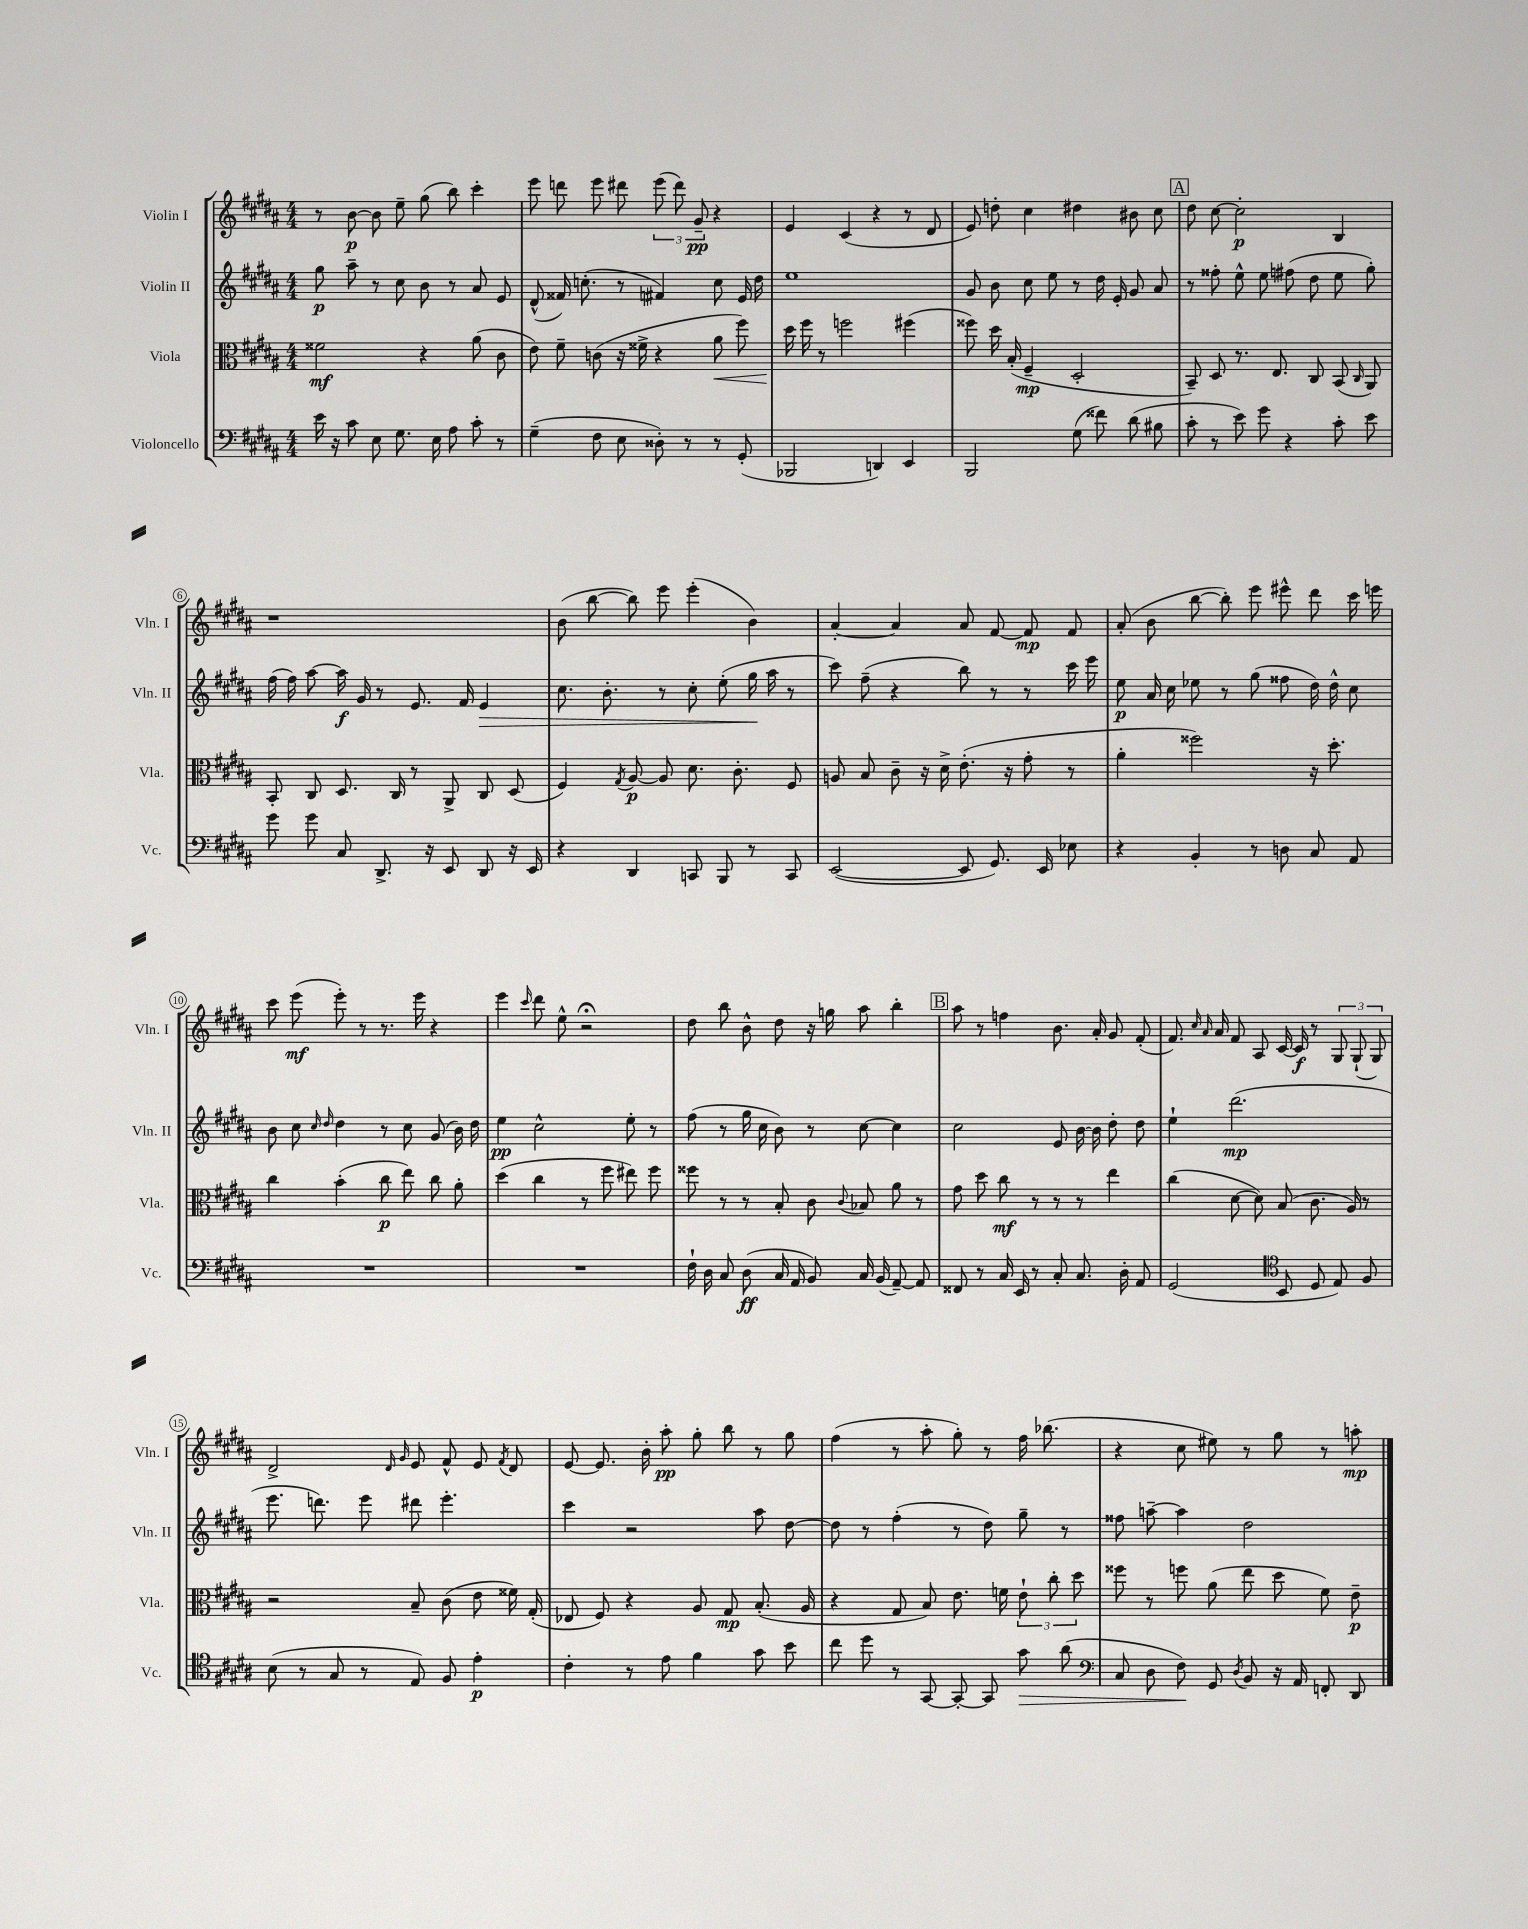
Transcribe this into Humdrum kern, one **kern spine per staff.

**kern	**kern	**kern	**kern
*staff4	*staff3	*staff2	*staff1
*clefF4	*clefC3	*clefG2	*clefG2
*k[f#c#g#d#a#]	*k[f#c#g#d#a#]	*k[f#c#g#d#a#]	*k[f#c#g#d#a#]
*M4/4	*M4/4	*M4/4	*M4/4
16e\	2f##\	8gg#\	8r
16r	.	.	.
8c#\	.	8aa#~\	[8b\
8E\	.	8r	8b\]
8.G#\	.	8cc#\	8ee~\
.	4r	8b\	(8gg#\
16E\	.	.	.
8A#\	.	8r	8bb\)
8c#'\	(8a#\	8a#/	4ccc#'\
8r	8c#\	8e/	.
=	=	=	=
(4G#~\	8e\)	(8d#^^/	8eee\
.	8f#~\	16f##/)	8ddd\
.	.	(8.cc'\	.
8F#\	(8c\	.	8eee\
8E\	16r	8r	8ddd#\
.	16f##^\	.	.
8D##'\)	4r	4f#/)	(12eee\
.	.	.	12ddd#\)
8r	.	.	.
.	.	.	12g#~/
8r	8a#\	8cc\	4r
(8GG#'/	8ff#\)	16e/	.
.	.	16dd#\	.
=	=	=	=
2BBB-/	16dd#\	1ee	4e/
.	16ff#\	.	.
.	8r	.	.
.	2ff\	.	(4c#/
4DD/)	.	.	4r
4EE/	(4ff#\	.	8r
.	.	.	8d#/
=	=	=	=
2BBB/	8ff##\)	8g#/	8e/)
.	16dd#\	8b\	8dd'\
.	(16B'/	.	.
.	4F#~/	8cc#\	4cc#\
.	.	8ee\	.
(8G#\	2D#'/	8r	4dd#\
8f##\)	.	16dd#\	.
.	.	16e'/	.
(8d#\	.	8g#/	8b#\
8B#\	.	8a#/	8cc#\
=	=	=	=
8c#'\	8BB~/)	8r	8dd#\
8r	8D#/	8ff##'\	[8cc#\
8e\)	8.r	8ee^^\	2cc#'\]
8g#\	.	8ee\	.
.	8.E/	.	.
4r	.	(8ff#\	.
.	8C#/	8dd#\	.
8c#'\	(8BB/	8ee\	4B/
.	16qqC#/	.	.
8e\	8AA#/)	8gg#'\)	.
=	=	=	=
8g#\	8BB'/	(16ff#\	1r
.	.	16ff#\)	.
8g#\	8C#/	[8aa#\	.
8C#/	8.D#/	16aa#\]	.
.	.	16g#/	.
8.DD#^/	.	8r	.
.	16C#/	.	.
.	8r	8.e/	.
16r	.	.	.
8EE/	8AA#^/	.	.
.	.	16f#/	.
8DD#/	8C#/	4e/	.
16r	(8D#/	.	.
16EE/	.	.	.
=	=	=	=
4r	4F#/)	8.cc#\	(8b\
.	.	.	[8bb\
.	.	8.b'\	.
.	8qG#/	.	.
4DD#/	[8A#/	.	8bb\])
.	8A#/]	8r	8eee\
8CC/	8.d#\	8cc#'\	(4eee'\
8BBB/	.	(8ee'\	.
.	8.c#'\	.	.
8r	.	16gg#\	4b\)
.	.	16aa#\	.
8CC/	8F#/	8r	.
=	=	=	=
([2EE/	8A/	8ccc#\)	[4a#'/
.	8B/	(8ff#~\	.
.	8c#~\	4r	4a#/]
.	16r	.	.
.	16d#^\	.	.
8EE/]	(8.e'\	8bb\)	8a#/
8.GG#/)	.	8r	[8f#/
.	16r	.	.
.	8g#'\	8r	8f#/]
16EE/	.	.	.
8E-\	8r	16ccc#\	8f#/
.	.	16eee\	.
=	=	=	=
4r	4a#'\	8ee\	(8a#'/
.	.	16a#/	8b\
.	.	16cc#\	.
4BB'/	2ff##\)	8ee-\	[8bb\
.	.	8r	8bb'\])
8r	.	(8gg#\	8eee\
8D\	.	8ff##\	8eee#^^\
8C#/	16r	16dd#\)	8ddd#\
.	8.dd#'\	16dd#^^\	.
8AA#/	.	8cc#\	16ccc#\
.	.	.	16eee\
=	=	=	=
1r	4cc#\	8b\	8ccc#\
.	.	8cc#\	(8eee\
.	.	16qqcc#/	.
.	.	16qqdd#/	.
.	(4b'\	4dd#\	8eee'\)
.	.	.	8r
.	8cc#\	8r	8.r
.	8ee\)	8cc#\	.
.	.	.	16eee\
.	8cc#\	(8g#/	4r
.	8a#'\	16b\)	.
.	.	16dd#\	.
=	=	=	=
1r	(4dd#\	4ee\	4eee\
.	.	.	16qqccc#/
.	4cc#\	2cc#^^\	8ddd#\
.	.	.	8ee^^\
.	8r	.	2r;
.	8ff#\	.	.
.	8ee#\)	8ee'\	.
.	8ff#\	8r	.
=	=	=	=
16F#`\	8ff##\	(8ff#\	8dd#\
16D#\	.	.	.
8C#/	8r	8r	8bb\
(8D#\	8r	16gg#\	8b^^\
.	.	16cc#\	.
16C#/	8B'/	8b\)	8dd#\
16AA#/	.	.	.
8BB/)	8c#\	8r	16r
.	.	.	16gg\
.	8qqc#/	.	.
16C#/	8B-/	[8cc#\	8aa#\
(16BB/	.	.	.
[8AA#~/)	8a#\	4cc#\]	4bb'\
8AA#/]	8r	.	.
=	=	=	=
8FF##/	8g#\	2cc#\	8aa#\
8r	8dd#\	.	8r
16C#/	8cc#\	.	4ff\
16EE/	.	.	.
8r	8r	.	.
8C#'/	8r	8e/	8.b\
8.C#/	8r	[16b\	.
.	.	16b\]	16a#'/
.	4ee\	8dd#'\	8g#/
16D#'\	.	.	.
8AA#/	.	8dd#\	(8f#'/
=	=	=	=
(2GG#/	(4cc#\	4ee`\	8.f#/)
.	.	.	16qqcc#/
.	.	.	16qqa#/
.	.	.	16a#/
.	[8d#\	(2.ddd#\	8f#/
.	8d#\])	.	8A#/
*clefC4	*	*	*
8BB/	(8B/	.	[16c#/
.	.	.	16c#/]
8D#/	8.c#\	.	8r
8E/)	.	.	12G#/
.	16A#/)	.	.
.	.	.	(12G#`/
8F#/	8r	.	.
.	.	.	12G#/)
=	=	=	=
(8B\	2r	8.eee\	2d#^/
8r	.	.	.
.	.	8.ddd\)	.
8G#/	.	.	.
8r	.	8eee\	.
.	.	.	16qqd#/
.	.	.	16qqg#/
8E/)	8B~/	8ddd#\	8e/
8F#/	(8c#\	4.eee'\	8f#^^/
4e'\	8e\	.	8e/
.	.	.	8qf#/
.	16f##\)	.	8d#/
.	(16G#'/	.	.
=	=	=	=
4c#'\	8E-/	4ccc#\	[8e/
.	8F#/)	.	8.e/]
8r	4r	2r	.
.	.	.	16b'\
8e\	.	.	8aa#'\
4f#\	8A#/	.	8gg#'\
.	8G#/	.	8bb\
8g#\	(8.B'/	8aa#\	8r
8b\	.	[8dd#\	8gg#\
.	16A#/	.	.
=	=	=	=
8cc#\	4r	8dd#\]	(4ff#\
8dd#\	.	8r	.
8r	8G#/	(4ff#'\	8r
[8GG#/	8B/)	.	8aa#'\
8GG#'/_	8.e\	8r	8gg#'\)
8GG#/]	.	8dd#\)	8r
.	16f\	.	.
8g#\	12e`\	8gg#~\	16ff#\
.	.	.	(8.bb-\
.	12cc#'\	.	.
(8a#\	.	8r	.
.	12dd#\	.	.
=	=	=	=
*clefF4	*	*	*
8C#/	8ff##\	8ff##\	4r
8D#\	8r	[8aa~\	.
8F#\)	8ff\	4aa\]	8cc#\
8GG#/	(8a#\	.	8ee#\)
8qD#/	.	.	.
8BB/	8ee\	2dd#\	8r
16r	8dd#\	.	8gg#\
16AA#/	.	.	.
8FF'/	8f#\)	.	8r
8DD#/	8e~\	.	8aa'\
==	==	==	==
*-	*-	*-	*-
